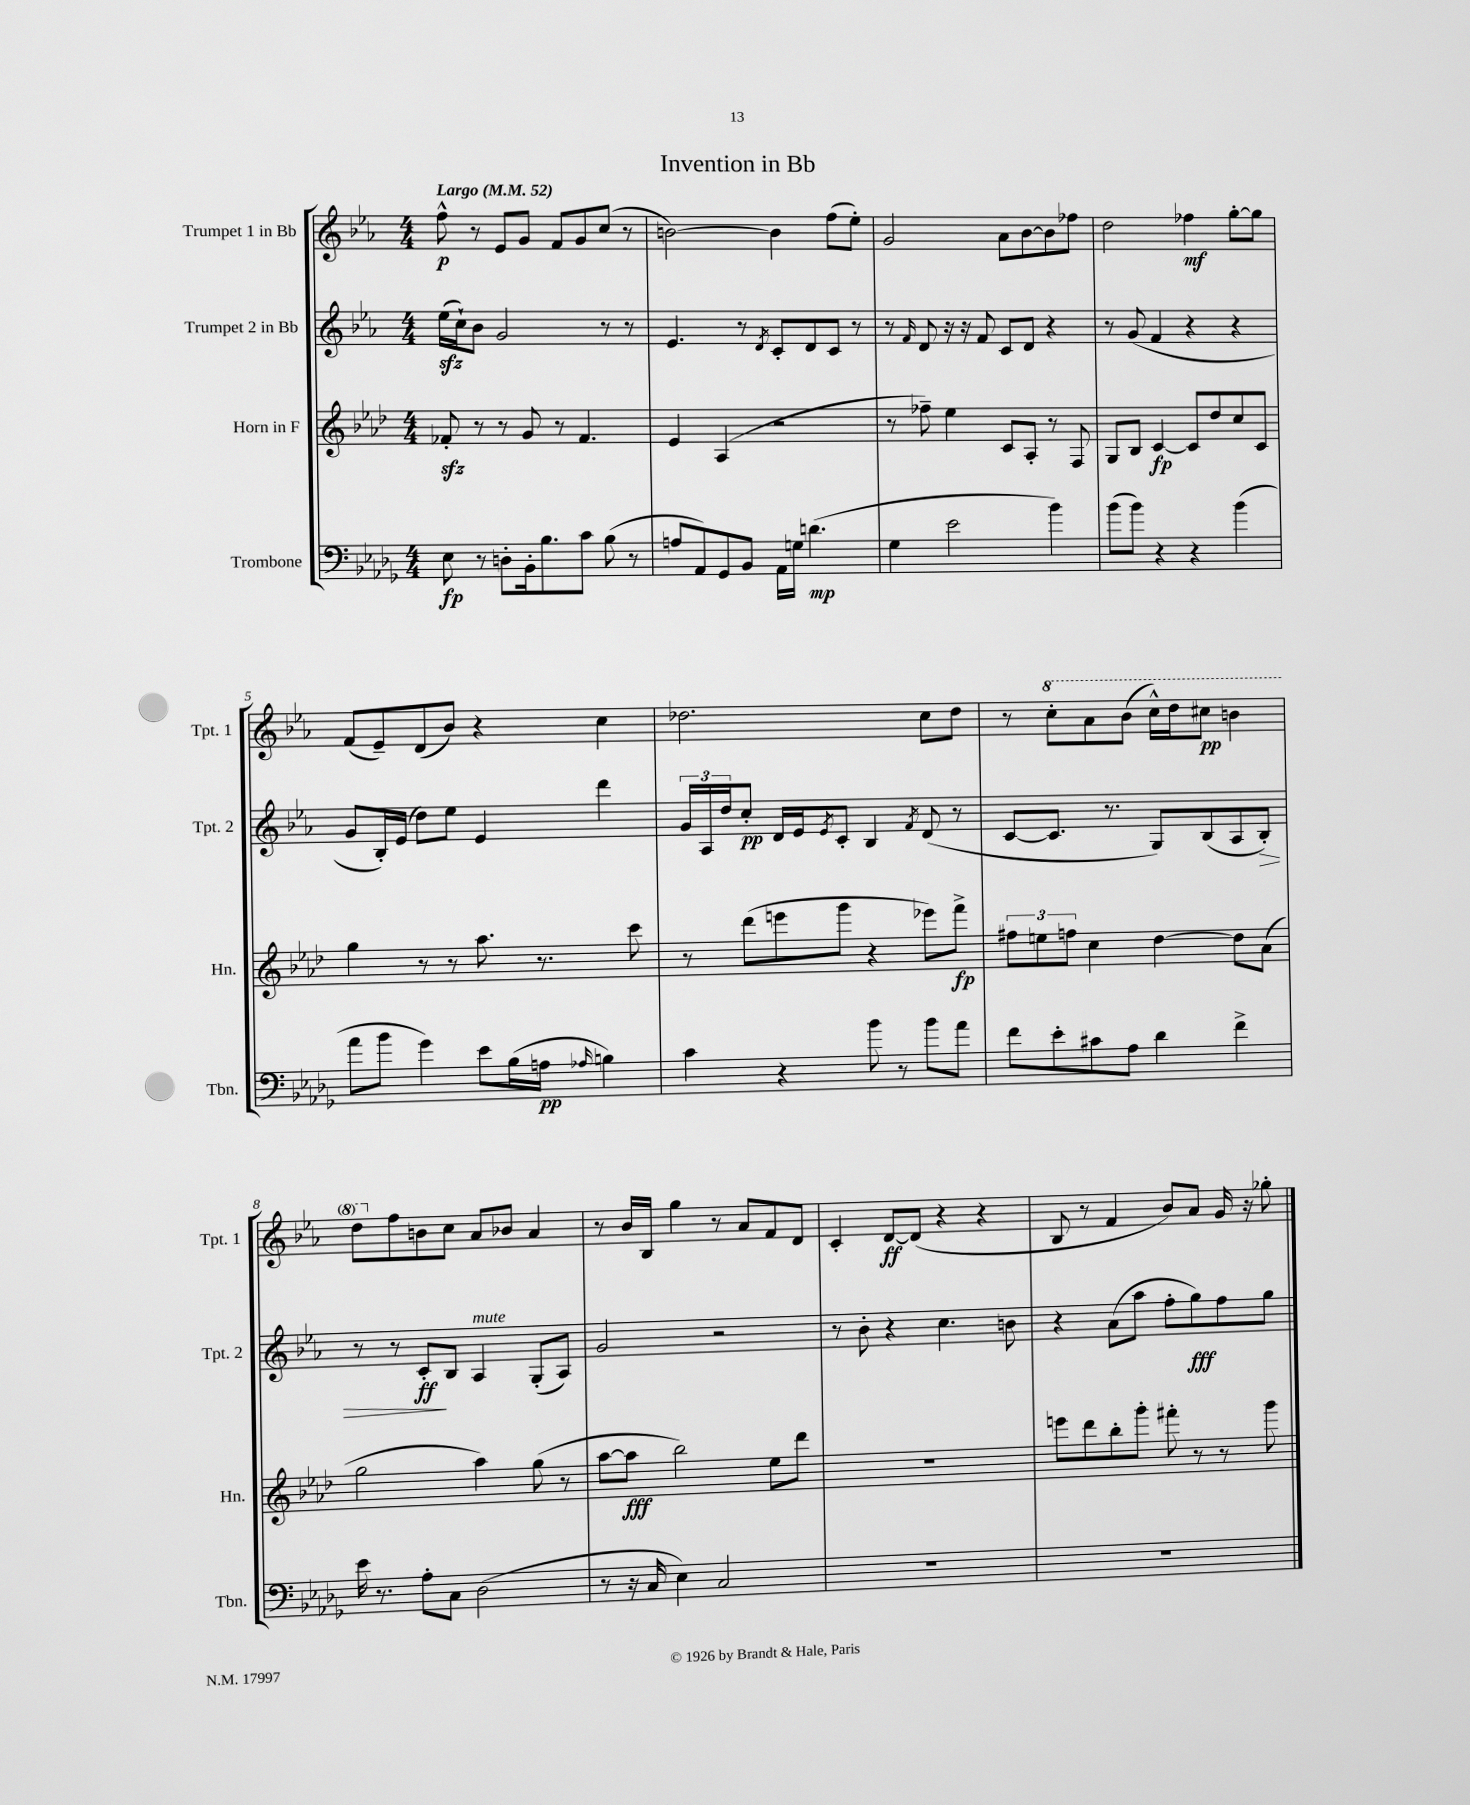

**kern	**kern	**kern	**kern
*staff4	*staff3	*staff2	*staff1
*clefF4	*clefG2	*clefG2	*clefG2
*k[b-e-a-d-g-]	*k[b-e-a-d-]	*k[b-e-a-]	*k[b-e-a-]
*M4/4	*M4/4	*M4/4	*M4/4
*MM52	*MM52	*MM52	*MM52
8E-	8f-'	(16ee-	8ff^^
.	.	16cc`)	.
8r	8r	8b-	8r
8D'	8r	2g	8e-
16BB-'	8g	.	8g
8.B-	.	.	.
.	8r	.	8f
8c	4.f-	.	8g
(8B-	.	8r	(8cc
8r	.	8r	8r
=	=	=	=
8A	4e-	4.e-	[2b)
8AA-)	.	.	.
8GG-	(4A-	.	.
8BB-	.	8r	.
.	.	8qd	.
16AA-	2r	8c'	4b]
16G	.	.	.
(4.d	.	8d	.
.	.	8c	(8ff
.	.	8r	8ee-')
=	=	=	=
4G-	8r	8r	2g
.	.	16qqf	.
.	8ff-~)	8d	.
2e-	4ee-	16r	.
.	.	16r	.
.	.	8f	.
.	8c	8c	8a-
.	8A-'	8d	[8b-
4b-)	8r	4r	8b-]
.	8F	.	8ff-
=	=	=	=
(8b-	8G	8r	2dd
8b-)	8B-	(8g	.
4r	[4c	4f	.
4r	8c]	4r	4ff-
.	8dd-	.	.
(4b-	8cc	4r	[8gg'
.	8c	.	8gg]
=	=	=	=
8a-	4gg	8g	(8f
8b-	.	16B-')	8e-~)
.	.	(16e-	.
4g-)	8r	8dd)	(8d
.	8r	8ee-	8b-)
8e-	8.aa-	4e-	4r
(16B-	.	.	.
16A	8.r	.	.
16qqA-	.	.	.
4B)	.	4ddd	4cc
.	8ccc	.	.
=	=	=	=
4c	8r	24g	2.dd-
.	.	24A-	.
.	.	24dd	.
.	(8ddd-	8cc'	.
4r	8eee	16d	.
.	.	16e-	.
.	.	8qe-	.
.	8ggg	8c'	.
8b-	4r	4B-	.
8r	.	.	.
.	.	8qf	.
8b-	8eee-)	(8d	8cc
8a-	8fff^	8r	8dd-
=	=	=	=
8f	12ff#	[8c	8r
.	12ee	.	.
8e-'	.	8.c]	8ccc'
.	12ff	.	.
8c#	4cc	.	8aa-
.	.	8.r	.
8A-	.	.	(8bb-
4d-	[4dd-	8G)	16ccc^^)
.	.	.	16ddd
.	.	(8B-	8ccc#
4f^	8dd-]	8A-	4bb
.	(8a-	8B-')	.
=	=	=	=
16e-	2gg	8r	8ddd
8.r	.	.	.
.	.	8r	8ff
8A-'	.	8c'	8b
8C	.	8B-	8cc
(2D-	4aa-)	4A-	8a-
.	.	.	8b-
.	(8gg	(8G'	4a-
.	8r	8A-)	.
=	=	=	=
8r	[8aa-	2g	8r
16r	8aa-]	.	16b-
16C	.	.	16B-
4E-)	2bb-)	.	4gg
2C	.	2r	8r
.	.	.	8a-
.	8ee-	.	8f
.	8ddd-	.	8d
=	=	=	=
1r	1r	8r	4c'
.	.	8b-'	.
.	.	4r	[8d
.	.	.	(8d]
.	.	4.cc	4r
.	.	.	4r
.	.	8b	.
=	=	=	=
1r	8eee	4r	8B-
.	8ddd-	.	8r
.	8bb-'	(8a-	4f
.	8ggg'	8aa-	.
.	8fff#'	8ff'	8b-)
.	8r	8gg)	8a-
.	8r	8ff	16g
.	.	.	16r
.	8ggg	8gg	8gg-'
==	==	==	==
*-	*-	*-	*-
